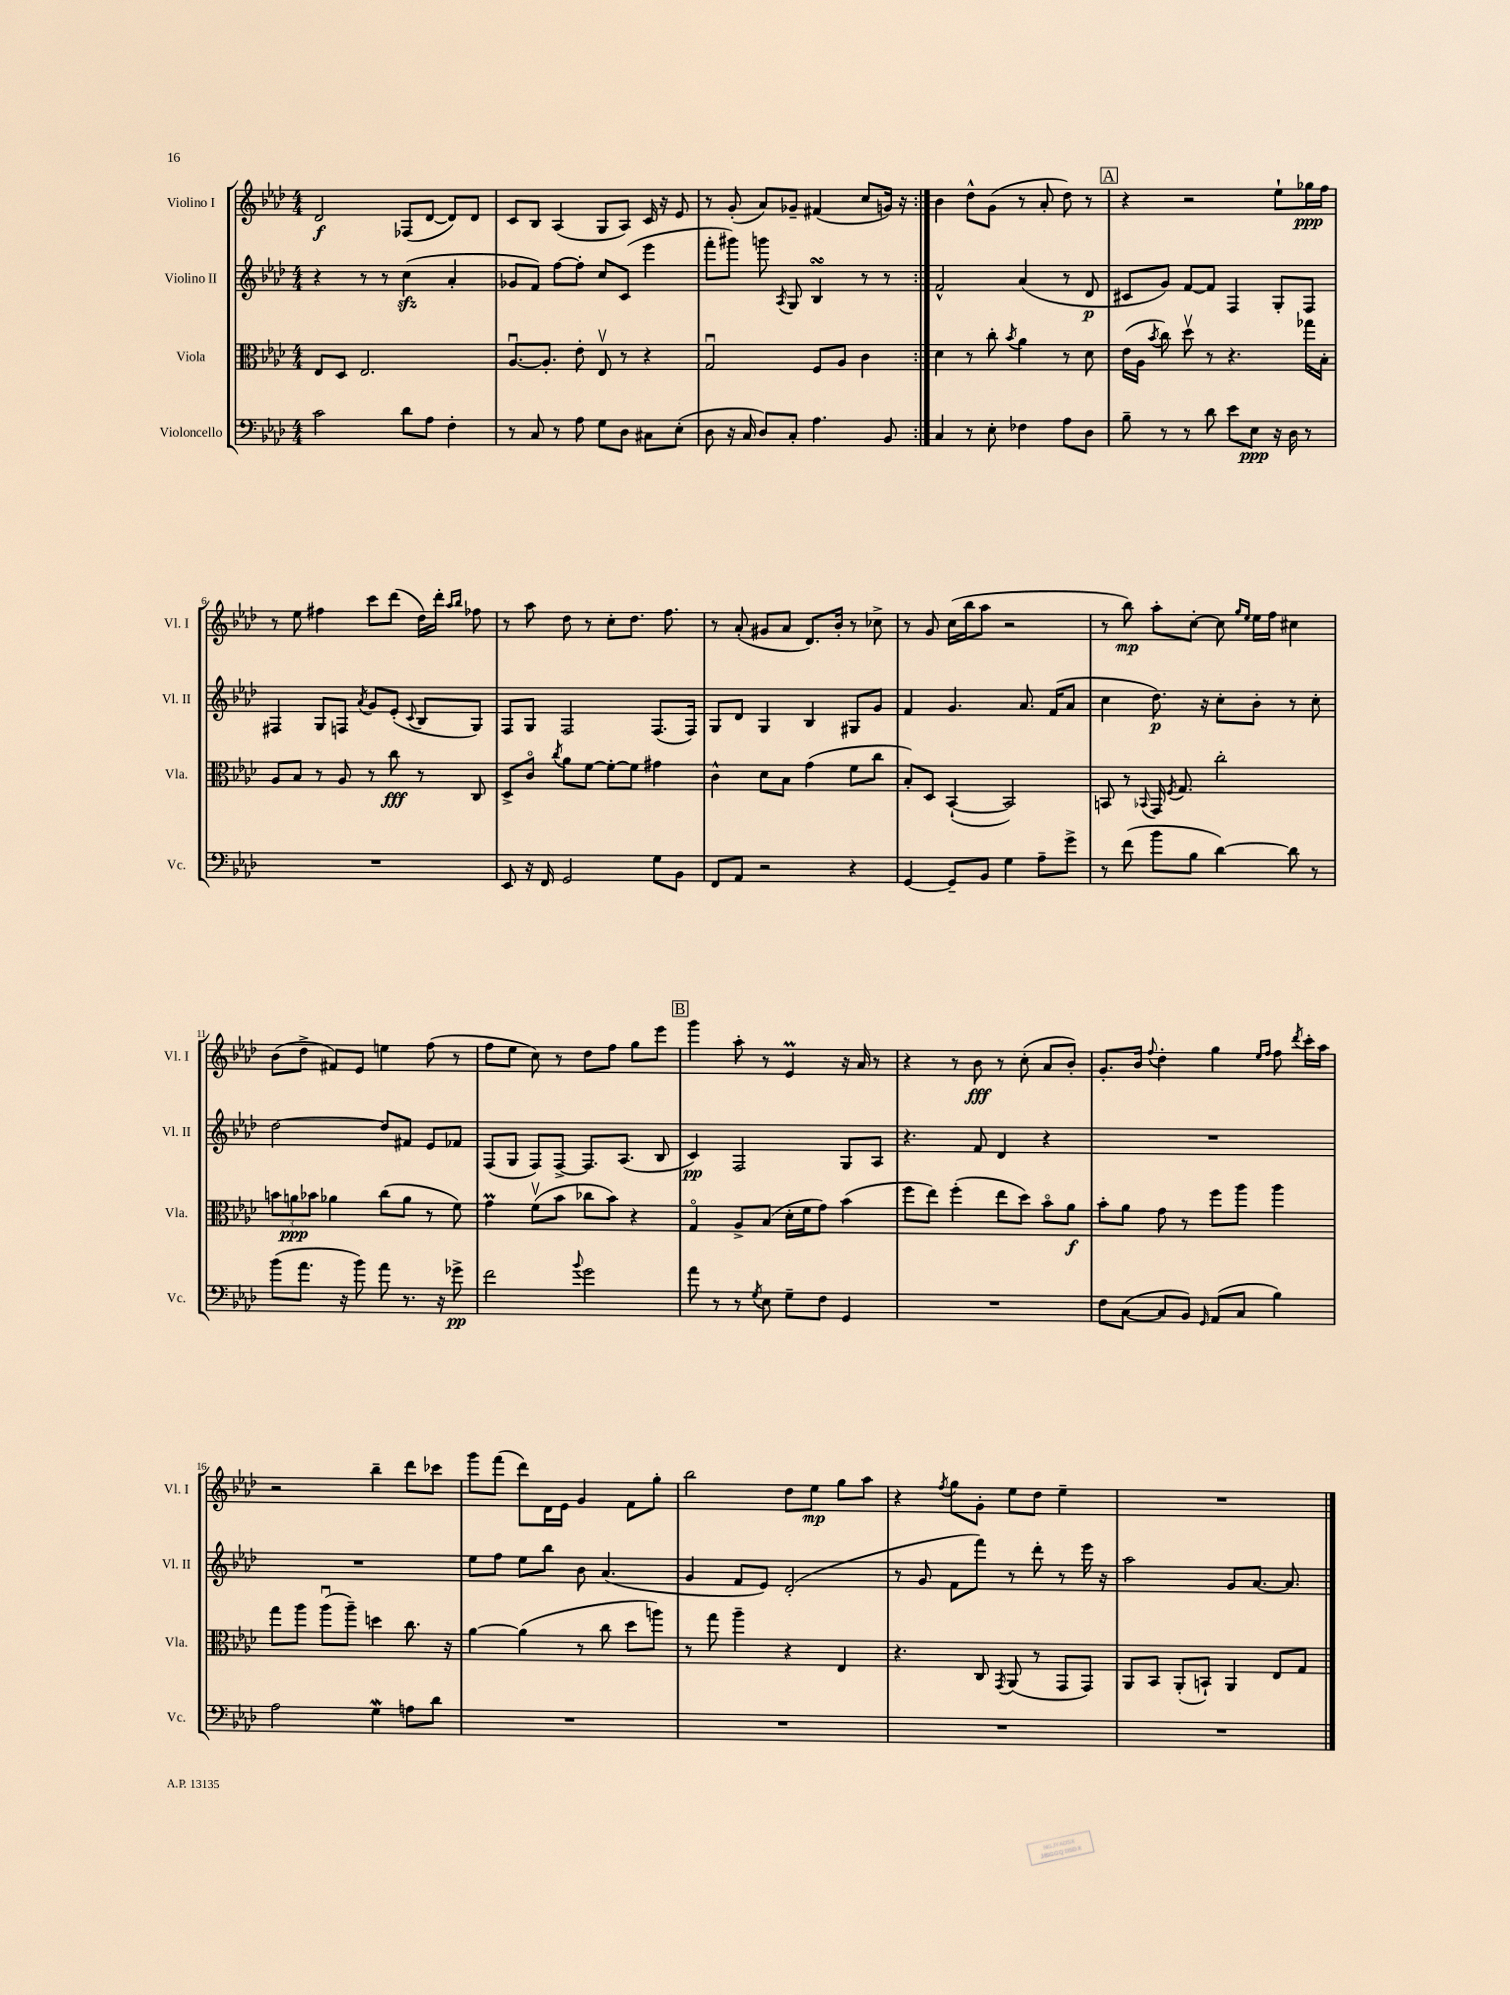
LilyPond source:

<<
\new StaffGroup <<
\new Staff = "s0" \with { instrumentName = "Violino I" shortInstrumentName = "Vl. I" } {
    \clef treble \key aes \major \numericTimeSignature \time 4/4
    \autoBeamOff \repeat volta 2 { des'2\f fes8[( des'8]~ des'8[) des'8] |
    c'8[ bes8] aes4( g8[ aes8]) c'16 r16 ees'8 |
    r8 g'8-.( aes'8[) ges'8]-- fis'4( c''8[ g'16]) r16 | }
    bes'4 des''8[-^ g'8]( r8 aes'8-. des''8) r8 |
    \mark \markup { \box "A" } r4 r2 ees''8[-! ges''16\ppp f''16] |
    r8 ees''8 fis''4 c'''8[ des'''8]( des''16[) des'''16]-. \grace { aes''16[ bes''16] } fes''8 |
    r8 aes''8 des''8 r8 c''8[-. des''8.] f''8. |
    r8 aes'8-.( gis'8[ aes'8] des'8.[) bes'16]-. r8 ces''8-> |
    r8 g'8 c''16[( bes''16 aes''8] r2 |
    r8 bes''8\mp) aes''8[-. c''8]~-. c''8 \grace { g''16[ ees''16] } ees''16[ f''16] cis''4 |
    bes'8[( des''8]-> fis'8[) ees'8] e''4 f''8( r8 |
    f''8[ ees''8] c''8) r8 des''8[ f''8] g''8[ ees'''8] |
    \mark \markup { \box "B" } g'''4 aes''8-. r8 ees'4\prall r16 aes'16 r8 |
    r4 r8 bes'8\fff r8 c''8-.( aes'8[ bes'8]-.) |
    g'8.[-. bes'16] \appoggiatura { f''8 } des''4-. g''4 \grace { ees''16[ f''16] } f''8 \acciaccatura { des'''8 } c'''16[-. aes''16] |
    r2 bes''4-- des'''8[ ces'''8] |
    g'''8[ f'''8]( des'''8[) des'16 ees'16] g'4 f'8[ g''8]-. |
    bes''2 des''8[ ees''8]\mp g''8[ aes''8] |
    r4 \acciaccatura { f''8 } g''8[ g'8]-. ees''8[ des''8] ees''4-- |
    R1 \bar "|." |
}
\new Staff = "s1" \with { instrumentName = "Violino II" shortInstrumentName = "Vl. II" } {
    \clef treble \key aes \major \numericTimeSignature \time 4/4
    \autoBeamOff \repeat volta 2 { r4 r8 r8 c''4\sfz( aes'4-. |
    ges'8[ f'8]) f''8[~ f''8]-. c''8[ c'8]( ees'''4 |
    f'''8[-. gis'''8]) g'''8 \acciaccatura { aes8 } g8 bes4\turn r8 r8 | }
    f'2-^ aes'4( r8 des'8\p |
    \mark \markup { \box "A" } cis'8[ g'8]) f'8[~ f'8] f4 g8[-. f8] |
    fis4 g8[ f8] \acciaccatura { aes'8 } g'8[ ees'8]-.( \appoggiatura { c'8 } bes8[ g8]) |
    f8[ g8] f2 f8.[( f16]) |
    g8[ des'8] g4 bes4 gis8[ g'8] |
    f'4 g'4. aes'8. f'16[( aes'8] |
    c''4 des''8.\p) r16 c''8[-. bes'8]-. r8 c''8-. |
    des''2~ des''8[ fis'8] ees'8[ fes'8] |
    f8[( g8] f8[) f8]~-> f8.[ aes8.]( bes8 |
    \mark \markup { \box "B" } c'4\pp) f2 g8[ aes8] |
    r4. f'8 des'4 r4 |
    R1 |
    R1 |
    ees''8[ f''8] ees''8[ bes''8] bes'8 aes'4.( |
    g'4 f'8[ ees'8]) des'2-.( |
    r8 g'8 f'8[ f'''8]) r8 des'''8-. r8 ees'''16 r16 |
    aes''2 g'8[ aes'8.]~ aes'8. \bar "|." |
}
\new Staff = "s2" \with { instrumentName = "Viola" shortInstrumentName = "Vla." } {
    \clef alto \key aes \major \numericTimeSignature \time 4/4
    \autoBeamOff \repeat volta 2 { ees8[ des8] ees2. |
    aes8.[~\downbow aes8.]-. ees'8-. ees8\upbow r8 r4 |
    g2\downbow f8[ aes8] c'4 | }
    des'4 r8 c''8-. \acciaccatura { bes'8 } aes'4 r8 des'8 |
    \mark \markup { \box "A" } ees'16[( aes16] \acciaccatura { bes'8 } c''8) des''8\upbow r8 r4. ges''16[ bes16]-. |
    aes8[ bes8] r8 aes8 r8 c''8\fff r8 c8 |
    des8[-> c'8]\flageolet \acciaccatura { c''8 } aes'8[ f'8]~ f'8[~-. f'8] gis'4 |
    c'4-^ des'8[ bes8] g'4( f'8[ c''8] |
    bes8[-.) des8] bes,4~-!( bes,2) |
    b,8 r8 \appoggiatura { bes,8 } g,16 \acciaccatura { f8 } g8. c''2-. |
    \tuplet 3/2 { b'8[ a'8\ppp bes'8] } aes'4 c''8[( aes'8] r8 f'8) |
    g'4\prall f'8[\upbow( bes'8] ces''8[ bes'8]) r4 |
    \mark \markup { \box "B" } g4\flageolet aes8[-> bes8]( des'16[-. f'16 g'8]) bes'4( |
    f''8[ ees''8]) f''4-.( ees''8[ des''8]) bes'8[\flageolet aes'8]\f |
    bes'8[-. aes'8] g'8 r8 f''8[ aes''8] aes''4 |
    g''8[ aes''8] aes''8[\downbow( aes''8]--) d''4 c''8. r16 |
    aes'4~ aes'4( r8 c''8 des''8[ a''8]) |
    r8 g''8 aes''4-- r4 ees4 |
    r4. c8 \acciaccatura { g,8 } aes,8( r8 g,8[ g,8]) |
    aes,8[ bes,8] aes,8[-.( b,8]-!) aes,4 ees8[ g8] \bar "|." |
}
\new Staff = "s3" \with { instrumentName = "Violoncello" shortInstrumentName = "Vc." } {
    \clef bass \key aes \major \numericTimeSignature \time 4/4
    \autoBeamOff \repeat volta 2 { c'2 des'8[ aes8] f4-. |
    r8 c8 r8 aes8 g8[ des8] cis8[ ees8]-.( |
    des8 r16 c16 des8[) c8]-. aes4. bes,8 | }
    c4 r8 ees8-. fes4 aes8[ des8] |
    \mark \markup { \box "A" } bes8-- r8 r8 des'8 ees'8[ ees8]\ppp r16 des16 r8 |
    R1 |
    ees,8 r16 f,16 g,2 g8[ bes,8] |
    f,8[ aes,8] r2 r4 |
    g,4~ g,8[-- bes,8] g4 aes8[-- g'8]-> |
    r8 f'8( bes'8[ bes8] des'4~) des'8 r8 |
    bes'8[( aes'8.] r16 bes'8) aes'8 r8. r16 ges'8->\pp |
    f'2 \appoggiatura { bes'8 } g'2 |
    \mark \markup { \box "B" } aes'8 r8 r8 \acciaccatura { g8 } ees8 g8[-- f8] g,4 |
    R1 |
    f8[ c8]~( c8[ bes,8]) \grace { g,16 } aes,8[( c8] bes4) |
    aes2 g4\mordent a8[ des'8] |
    R1 |
    R1 |
    R1 |
    R1 \bar "|." |
}
>>
>>
